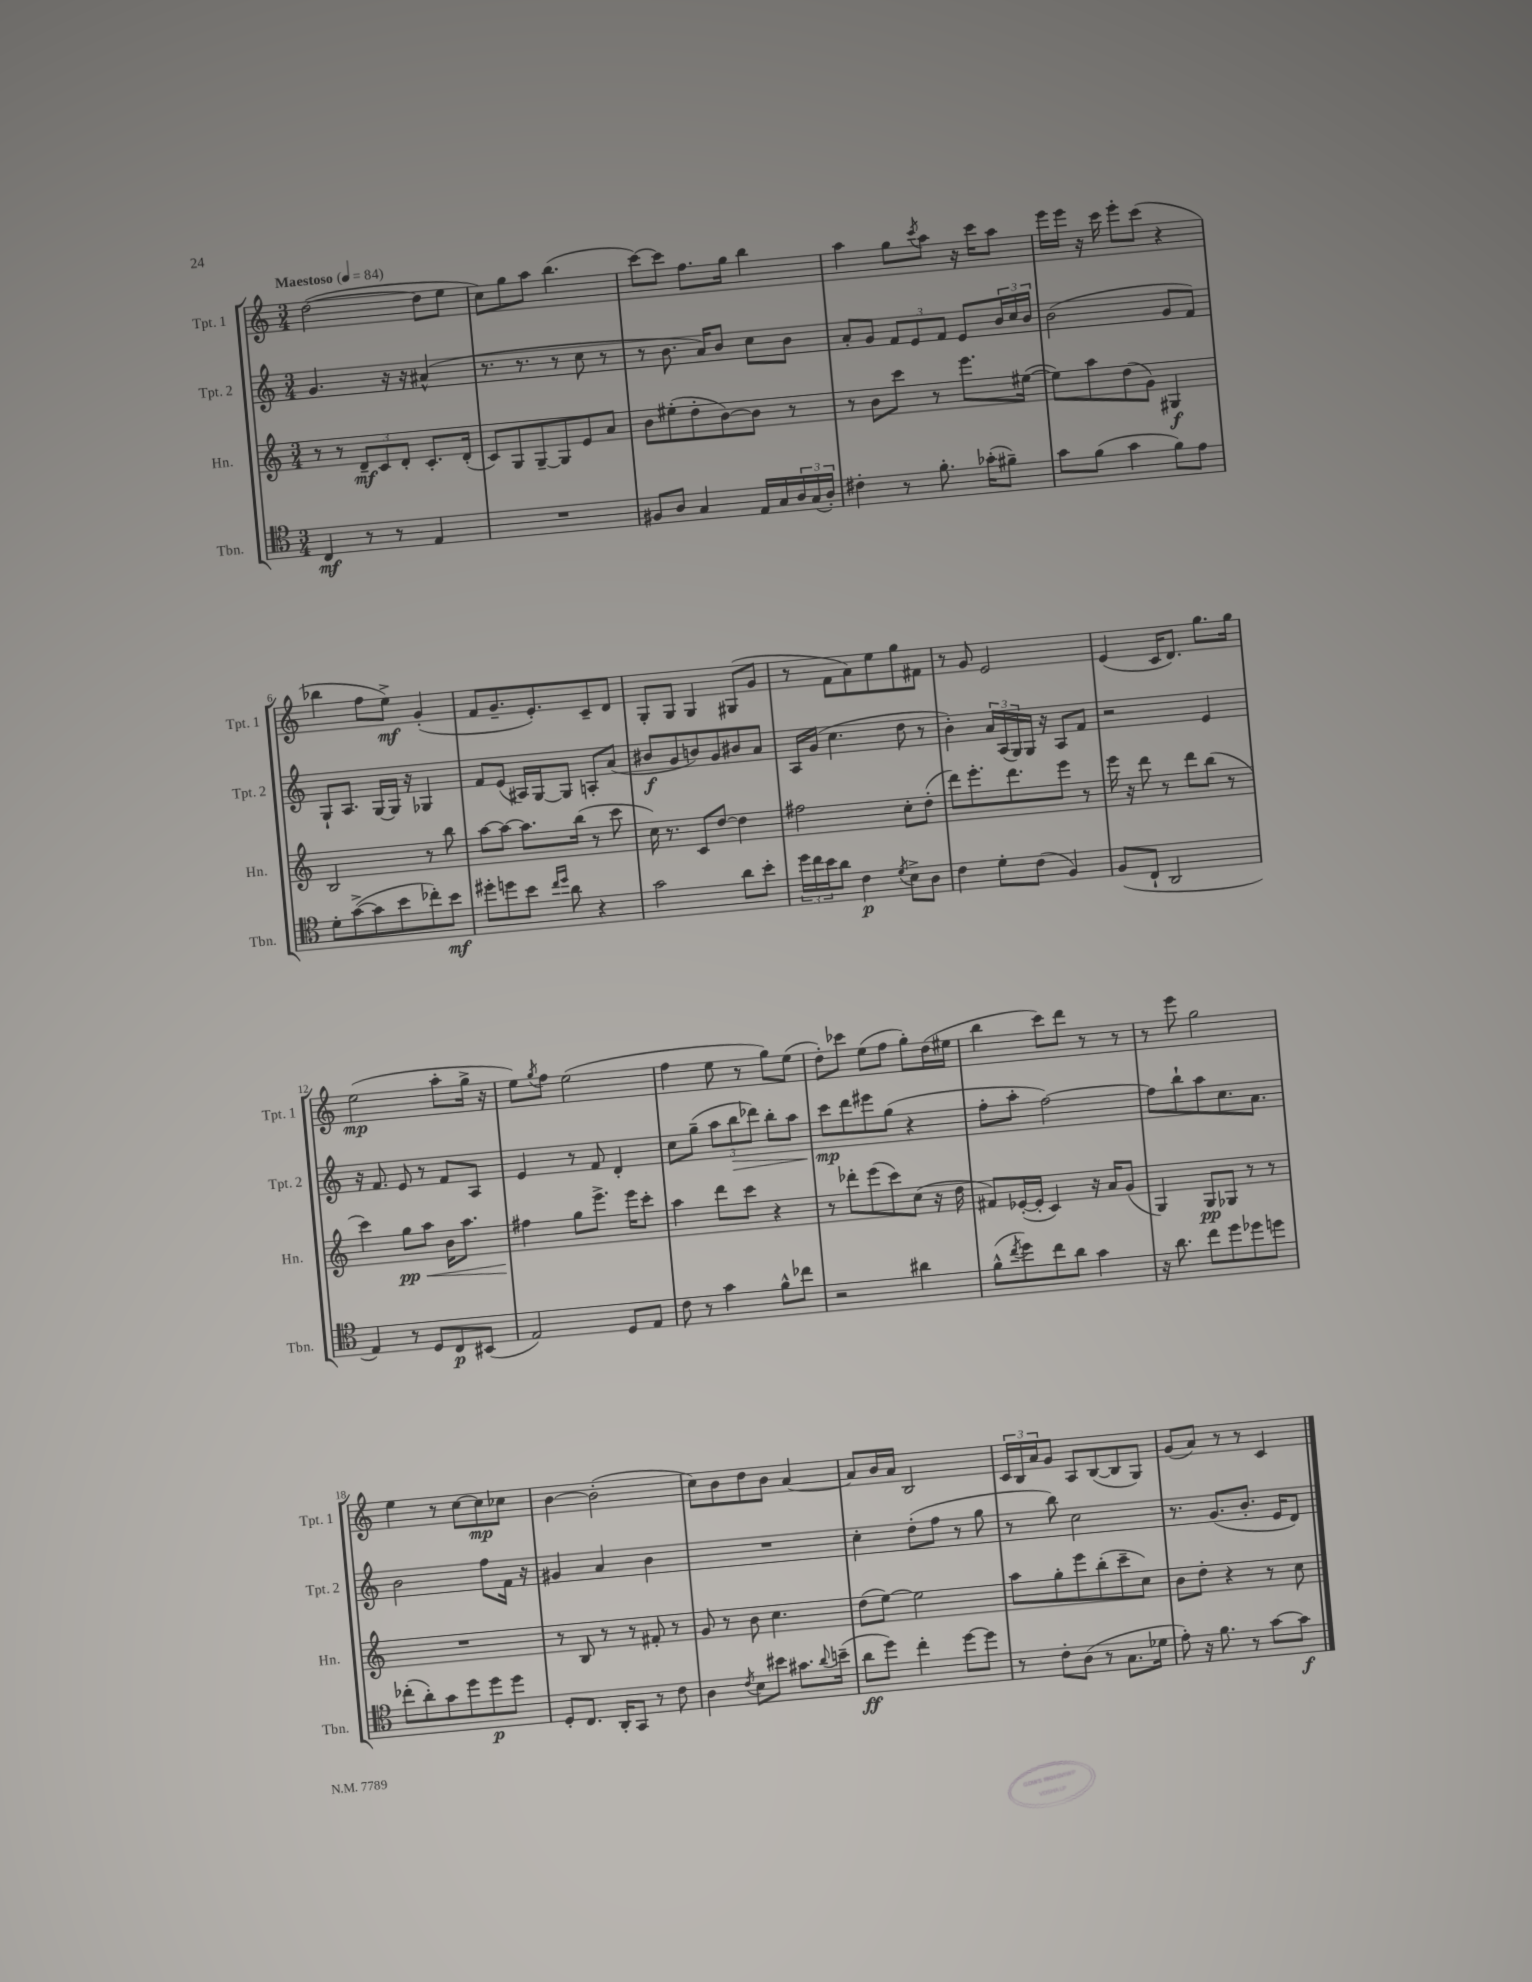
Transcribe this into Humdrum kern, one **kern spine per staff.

**kern	**dynam	**kern	**dynam	**kern	**dynam	**kern	**dynam
*part4	*part4	*part3	*part3	*part2	*part2	*part1	*part1
*staff4	*staff4	*staff3	*staff3	*staff2	*staff2	*staff1	*staff1
*I"Tbn.	*	*I"Hn.	*	*I"Tpt. 2	*	*I"Tpt. 1	*
*I'Tbn.	*	*I'Hn.	*	*I'Tpt. 2	*	*I'Tpt. 1	*
*clefC4	*	*clefG2	*	*clefG2	*	*clefG2	*
*k[]	*	*k[]	*	*k[]	*	*k[]	*
*M3/4	*	*M3/4	*	*M3/4	*	*M3/4	*
*MM84	*	*MM84	*	*MM84	*	*MM84	*
=1	=1	=1	=1	=1	=1	=1	=1
!	!	!	!	!	!	!LO:TX:a:B:t=Maestoso	!
4C/	mf	8r	.	4.g/	.	([2dd\	.
.	.	8r	.	.	.	.	.
8r	.	12d~/L	mf	.	.	.	.
.	.	12c/	.	.	.	.	.
8r	.	.	.	16r	.	.	.
.	.	12d'/J	.	.	.	.	.
.	.	.	.	16r	.	.	.
4E/	.	8.c'/L	.	(4a#X^^/	.	8dd\L]	.
.	.	.	.	.	.	8ee\J	.
.	.	(16d'/Jk	.	.	.	.	.
=2	=2	=2	=2	=2	=2	=2	=2
2.r	.	8c/L)	.	8.r	.	8cc\L)	.
.	.	8G/	.	.	.	8gg\	.
.	.	.	.	8.r	.	.	.
.	.	[8G~/	.	.	.	8aa\J	.
.	.	8G/]	.	8r	.	(4.bb\	.
.	.	8e/	.	8cc\	.	.	.
.	.	8a/J	.	8r	.	.	.
=3	=3	=3	=3	=3	=3	=3	=3
8F#X/L	.	8b\L	.	8r	.	[8ccc\L)	.
8A/J	.	(8ee#X'\	.	8.b\	.	8ccc\J]	.
4G/	.	8dd'\	.	.	.	8.ff\L	.
.	.	.	.	16a/KL)	.	.	.
.	.	[8b\)	.	8b/J	.	.	.
.	.	.	.	.	.	16gg\Jk	.
16E/LL	.	8b\J]	.	8cc\L	.	4bb\	.
16G/	.	.	.	.	.	.	.
24A/	.	8r	.	8b\J	.	.	.
(24G/	.	.	.	.	.	.	.
24A'/JJ)	.	.	.	.	.	.	.
=4	=4	=4	=4	=4	=4	=4	=4
4c#X'\	.	8r	.	8a'/L	.	4aa\	.
.	.	8b\L	.	8g/J	.	.	.
8r	.	8ccc\J	.	12f/L	.	8gg\L	.
.	.	.	.	12e/	.	.	.
.	.	.	.	.	.	8qccc/	.
8.f'\	.	8r	.	.	.	8aa\J	.
.	.	.	.	12f/J	.	.	.
.	.	8.eee\L	.	8e/L	.	16r	.
(16g-X'\KL	.	.	.	.	.	16ccc\KL	.
8f#X~\J)	.	.	.	24b/L	.	8aa\J	.
.	.	.	.	24cc/	.	.	.
.	.	([16ee#X\Jk	.	.	.	.	.
.	.	.	.	24b/JJ	.	.	.
=5	=5	=5	=5	=5	=5	=5	=5
8g\L	.	8ee#\L])	.	(2b\	.	16eee\LL	.
.	.	.	.	.	.	16eee\JJ	.
(8f\J	.	8aa\	.	.	.	16r	.
.	.	.	.	.	.	16ccc\	.
4g\	.	(8dd\	.	.	.	8eee'\L	.
.	.	8g\J)	.	.	.	(8ccc\J	.
8f\L)	.	4G#X/	f	8g/L	.	4r	.
8e\J	.	.	.	8f/J)	.	.	.
!!LO:LB:g=z
=6	=6	=6	=6	=6	=6	=6	=6
8d'\L	.	2B/	.	8G`/L	.	4bb-X\	.
([8g^\	.	.	.	8.A/J	.	.	.
8g\]	.	.	.	.	.	8ff\L	.
.	.	.	.	[16G/LL	.	.	.
8b\	.	.	.	16G/JJ]	.	8ee^\J)	mf
.	.	.	.	16r	.	.	.
8cc-X'\)	.	8r	.	4G-X/	.	(4g'/	.
8b\J	mf	8bb\	.	.	.	.	.
=7	=7	=7	=7	=7	=7	=7	=7
8dd#X'\L	.	[8aa\L	.	8f/L	.	8f/L	.
8ddn\	.	8aa\J_	.	(8e/J	.	8.g~/	.
8b\J	.	8.aa\L]	.	16A#X/LL)	.	.	.
.	.	.	.	[16G/J	.	8.e'/)	.
16qqcc/LL	.	.	.	.	.	.	.
16qqdd/JJ	.	.	.	.	.	.	.
8a\	.	.	.	8G/J]	.	.	.
.	.	(16bb\Jk	.	.	.	.	.
4r	.	8r	.	8An'/L	.	8c~/	.
.	.	8ccc\	.	(8a/J	.	8d/J	.
=8	=8	=8	=8	=8	=8	=8	=8
2g\	.	16cc\)	.	8b#X/L	f	8G'/L	.
.	.	8.r	.	.	.	.	.
.	.	.	.	8g/	.	8G/J	.
.	.	8c/L	.	8bn/)	.	4G/	.
.	.	[8dd/J	.	8g/	.	.	.
8a\L	.	4dd\]	.	8b#X/	.	(8G#X/L	.
8b'\J	.	.	.	8a/J	.	8g/J	.
=9	=9	=9	=9	=9	=9	=9	=9
24dd\LL	.	2ff#X\	.	16A/LL	.	8r	.
24cc\	.	.	.	.	.	.	.
.	.	.	.	(16g/JJ	.	.	.
24b\J	.	.	.	.	.	.	.
8a\J	.	.	.	4.cc\	.	8f\L	.
4c\	p	.	.	.	.	8a\)	.
.	.	.	.	.	.	8ee\	.
8qd/	.	.	.	.	.	.	.
8B^\L	.	8cc'\L	.	8dd\	.	8gg\	.
8A\J	.	(8dd'\J	.	8r	.	8f#X\J	.
=10	=10	=10	=10	=10	=10	=10	=10
4c\	.	8ddd\L)	.	4b'\)	.	8r	.
.	.	8.eee'\	.	.	.	8g/	.
8d'\L	.	.	.	24a/LL	.	2e/	.
.	.	.	.	(24A/	.	.	.
.	.	8.ddd\	.	.	.	.	.
.	.	.	.	24G/)	.	.	.
(8c\J	.	.	.	16G/JJ	.	.	.
.	.	.	.	16r	.	.	.
4F/)	.	8eee\J	.	8A/L	.	.	.
.	.	8r	.	8f/J	.	.	.
=11	=11	=11	=11	=11	=11	=11	=11
(8F/L	.	16eee\	.	2r	.	(4e/	.
.	.	16r	.	.	.	.	.
8C`/J	.	8ddd\	.	.	.	.	.
2AA/	.	8r	.	.	.	16c/KL	.
.	.	.	.	.	.	8.d/J)	.
.	.	8ddd\L	.	.	.	.	.
.	.	(8bb\J	.	4e/	.	8.gg\L	.
.	.	8r	.	.	.	.	.
.	.	.	.	.	.	16gg\Jk	.
!!LO:LB:g=z
=12	=12	=12	=12	=12	=12	=12	=12
4E/)	.	4ccc\)	.	16r	.	(2ee\	mp
.	.	.	.	8.f/	.	.	.
!	!	!	!LO:HP:b	!	!	!	!
8r	.	8gg\L	< pp	8e/	.	.	.
8D/L	.	8aa\J	.	8r	.	.	.
8C/	p	16b\KL	.	8f/L	.	8aa'\L	.
.	.	8.aa\J	.	.	.	.	.
(8BB#X/J	.	.	.	8A/J	.	16gg^\Jk	.
.	.	.	.	.	.	16r	.
=13	=13	=13	=13	=13	=13	=13	=13
2E/)	.	4ff#X\	.	4e/	.	8ee\L)	.
.	.	.	.	.	.	8qgg/	.
.	.	.	.	.	.	8ff\J	.
.	.	8gg\L	[	8r	.	(2ee\	.
.	.	8.eee^\J	.	8f/	.	.	.
8D/L	.	.	.	4d'/	.	.	.
.	.	16eee\KL	.	.	.	.	.
8E/J	.	8ccc'\J	.	.	.	.	.
=14	=14	=14	=14	=14	=14	=14	=14
8c\	.	4aa\	.	8cc\L	.	4ff\	.
8r	.	.	.	(8gg~\J	.	.	.
4g\	.	8ddd\L	.	12aa\L	.	8ee\	.
!	!	!	!	!	!LO:HP:b	!	!
.	.	.	.	12bb\	>	.	.
.	.	8ccc\J	.	.	.	8r	.
.	.	.	.	12ddd-X\J)	.	.	.
8f^^\L	.	4r	.	8bb'\L	.	8gg\L)	.
8cc-X\J	.	.	.	8aa\J	.	(8ee\J	.
=15	=15	=15	=15	=15	=15	=15	=15
2r	.	8r	.	8ccc\L	mp	8dd'\L)	.
.	.	8ddd-X'\L	.	8ddd\	]	8ccc-X\J	.
.	.	(8eee\	.	8eee#X\	.	(8ee\L	.
.	.	8ccc\)	.	(8gg\J	.	8ff\J	.
4a#X\	.	(8cc\J	.	4r	.	8gg'\L)	.
.	.	16r	.	.	.	(16dd\L	.
.	.	16dd\	.	.	.	16ee#X\JJ	.
=16	=16	=16	=16	=16	=16	=16	=16
(8f^^\L	.	8f#X/L)	.	8ff'\L	.	4bb\	.
8qcc/	.	.	.	.	.	.	.
8dd\)	.	([16e-X'/L	.	8aa'\J	.	.	.
.	.	16e-'/JJ]	.	.	.	.	.
8cc\	.	4c/)	.	[2ff\)	.	8ccc\L)	.
8a\J	.	.	.	.	.	8ddd\J	.
4g\	.	16r	.	.	.	8r	.
.	.	16a/KL	.	.	.	.	.
.	.	(8g/J	.	.	.	8r	.
=17	=17	=17	=17	=17	=17	=17	=17
16r	.	4G/)	.	8ff\L]	.	8r	.
8.a\	.	.	.	.	.	.	.
.	.	.	.	8bb`\	.	8eee\	.
8cc\L	.	8G/L	pp	8aa\	.	2gg\	.
8dd\	.	8G-X/J	.	8.cc\	.	.	.
8dd-X\	.	8r	.	.	.	.	.
.	.	.	.	8.a\J	.	.	.
8ddn\J	.	8r	.	.	.	.	.
!!LO:LB:g=z
=18	=18	=18	=18	=18	=18	=18	=18
(8cc-X'\L	.	2.r	.	2b\	.	4ee\	.
8a'\)	.	.	.	.	.	.	.
8g\	.	.	.	.	.	8r	.
8dd\	.	.	.	.	.	[8cc\L	.
8dd\	p	.	.	8ff\L	.	8cc\]	mp
8dd\J	.	.	.	16f\Jk	.	8cc-X\J	.
.	.	.	.	16r	.	.	.
=19	=19	=19	=19	=19	=19	=19	=19
8D'/L	.	8r	.	4g#X/	.	[4b\	.
8.C/J	.	8B/	.	.	.	.	.
.	.	8r	.	4a/	.	(2b'\]	.
16AA'/KL	.	.	.	.	.	.	.
8GG/J	.	8r	.	.	.	.	.
8r	.	8f#X'/	.	4b\	.	.	.
8c\	.	8r	.	.	.	.	.
=20	=20	=20	=20	=20	=20	=20	=20
4A\	.	8g/	.	2.r	.	8cc\L)	.
.	.	8r	.	.	.	8b\	.
8qc/	.	.	.	.	.	.	.
8B\L	.	8b\	.	.	.	8dd\	.
8b#X\J	.	4.cc\	.	.	.	8b\J	.
8.g#X\L	.	.	.	.	.	[4a/	.
8qqa/	.	.	.	.	.	.	.
(16bn~\Jk	.	.	.	.	.	.	.
=21	=21	=21	=21	=21	=21	=21	=21
8a\L	ff	(8dd\L	.	4cc'\	.	8a/L]	.
8dd\J)	.	[8ee\J)	.	.	.	16b/L	.
.	.	.	.	.	.	16a/JJ	.
4cc'\	.	2ee\]	.	(8dd'\L	.	2B/	.
.	.	.	.	8ff\J	.	.	.
[8dd\L	.	.	.	8r	.	.	.
8dd\J]	.	.	.	8gg\	.	.	.
=22	=22	=22	=22	=22	=22	=22	=22
8r	.	8aa\L	.	8r	.	24c/LL	.
.	.	.	.	.	.	24B/	.
.	.	.	.	.	.	24a/J	.
8c'\L	.	8gg'\	.	8bb\)	.	8g/J	.
(8A\J	.	8eee\	.	2cc\	.	8A/L	.
8r	.	(8bb'\	.	.	.	([8B/	.
8.G\L	.	8ccc~\	.	.	.	8B/]	.
.	.	8cc\J)	.	.	.	8G/J)	.
16d-X\Jk	.	.	.	.	.	.	.
=23	=23	=23	=23	=23	=23	=23	=23
8e'\)	.	8b\L	.	8.r	.	(8g/L	.
16r	.	8dd'\J	.	.	.	8a/J)	.
8.f\	.	.	.	(8.g/L	.	.	.
.	.	4r	.	.	.	8r	.
8r	.	.	.	8.b'/J	.	8r	.
[8g\L	.	8r	.	.	.	4c/	.
.	.	.	.	16e/KL	.	.	.
8g\J]	f	8cc\	.	8d/J)	.	.	.
==	==	==	==	==	==	==	==
*-	*-	*-	*-	*-	*-	*-	*-
